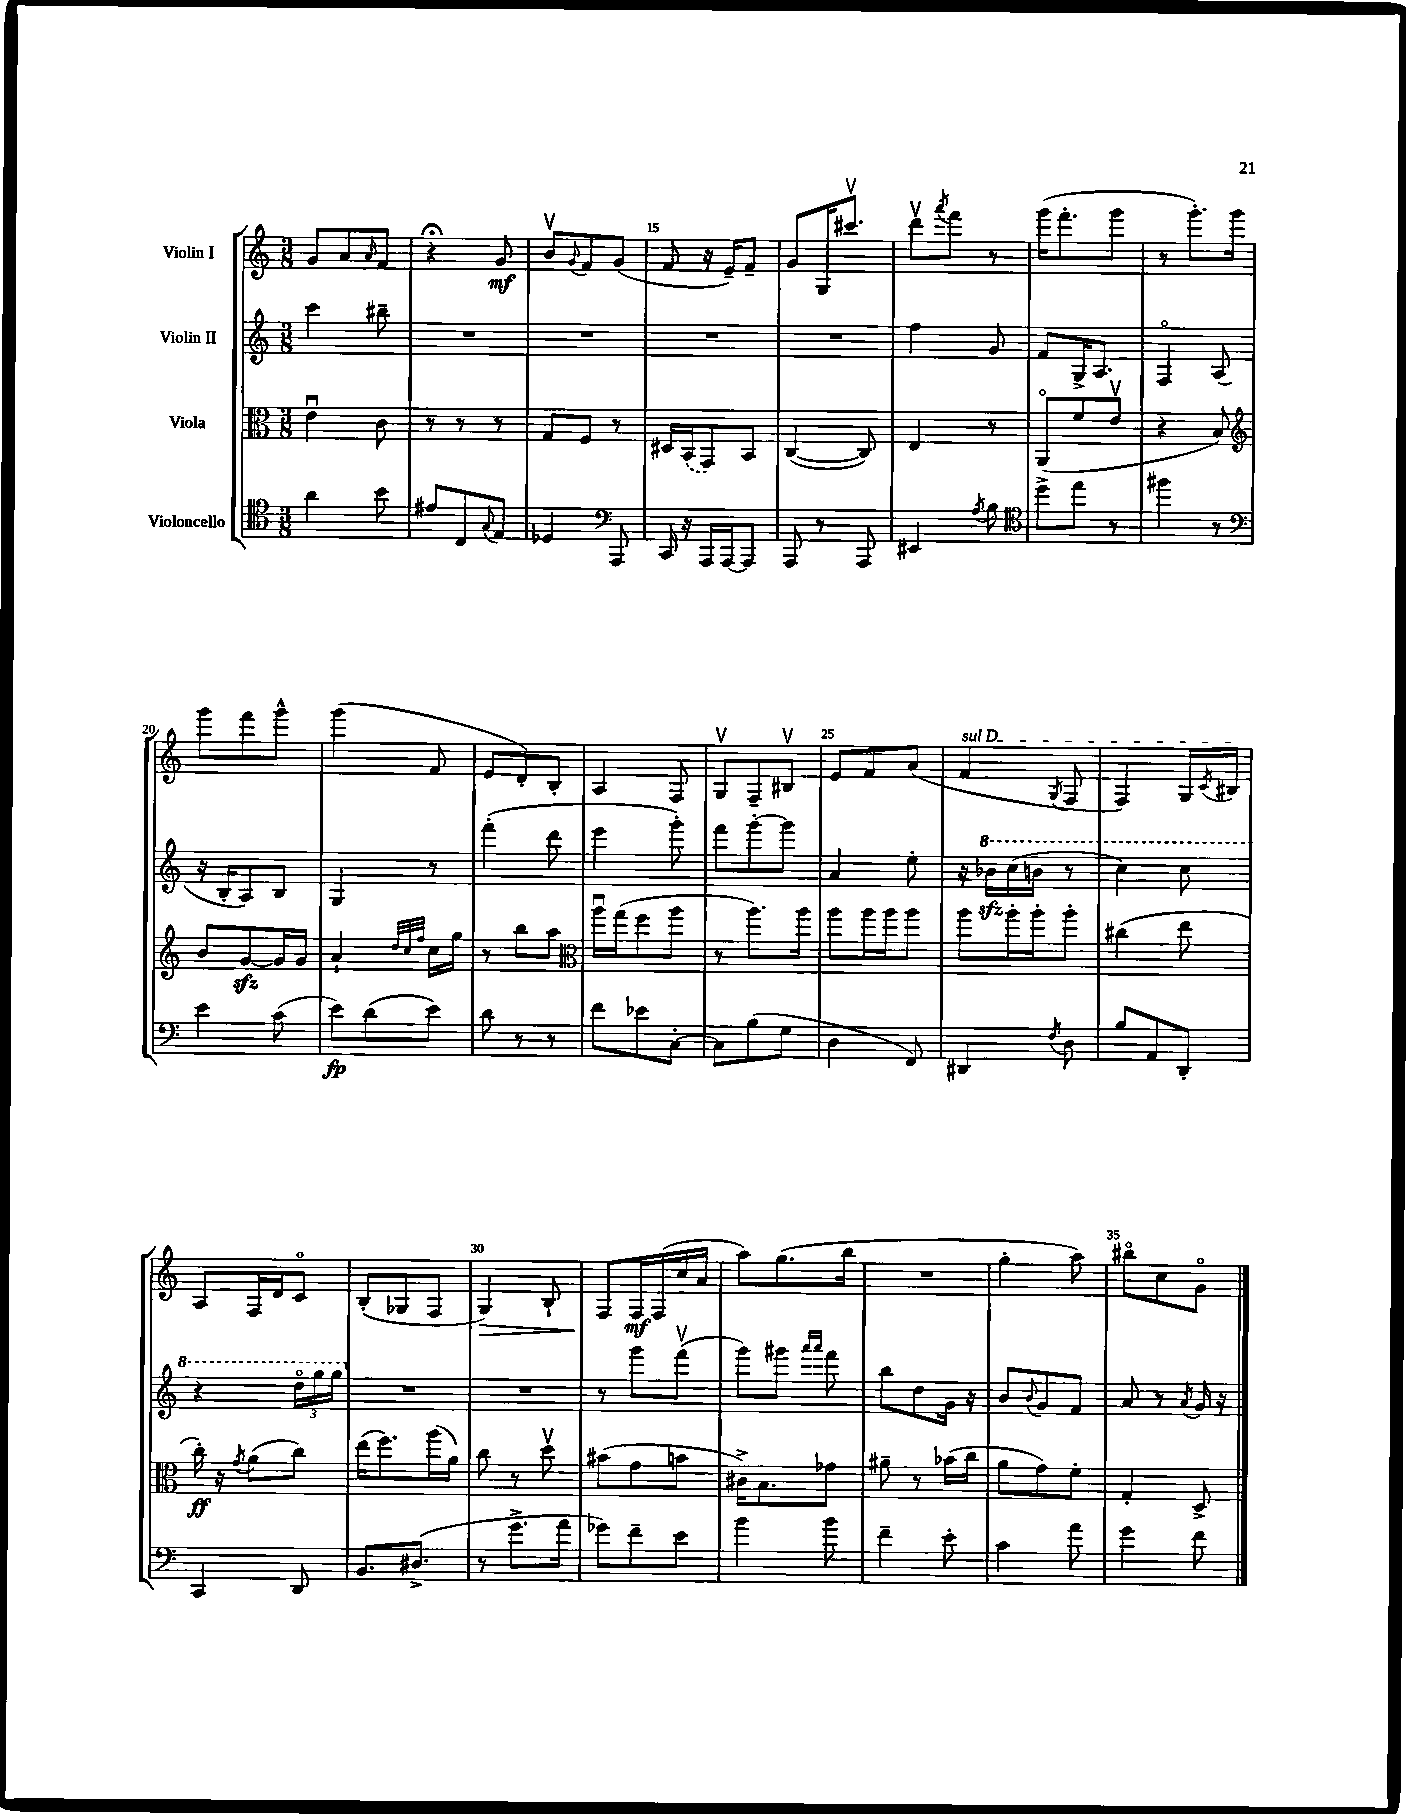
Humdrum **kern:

**kern	**kern	**kern	**kern
*staff4	*staff3	*staff2	*staff1
*clefC4	*clefC3	*clefG2	*clefG2
*k[]	*k[]	*k[]	*k[]
*M3/8	*M3/8	*M3/8	*M3/8
4a	4eu	4ccc	8g
.	.	.	8a
.	.	.	16qqa
8b	8c	8bb#~	8f
=	=	=	=
8e#	8r	4.r	4r;
8C	8r	.	.
8qqG	.	.	.
8E	8r	.	8g
=	=	=	=
4D-	8G	4.r	8bv
.	.	.	8qqg
.	8F	.	8f
*clefF4	*	*	*
8AAA	8r	.	(8g
=	=	=	=
16CC	16D#	4.r	8f
16r	(16BB	.	.
16AAA	8GG)	.	16r
[16AAA	.	.	16e~)
8AAA]	8BB	.	8f~
=	=	=	=
8AAA	([4C	4.r	8g
8r	.	.	16G
.	.	.	8.ccc#v
8AAA	8C])	.	.
=	=	=	=
4EE#	4E	4ff	8dddv
.	.	.	8qaaa
.	.	.	8fff
8qA	.	.	.
8B	8r	8g	8r
=	=	=	=
*clefC4	*	*	*
8dd^	(8AAo	8f	(16ggg
.	.	.	8.fff'
8ee	8f	16G^	.
.	.	8.A	.
8r	8ev	.	8ggg
=	=	=	=
4ff#	4r	4Fo	8r
.	.	.	8.ggg')
8r	8B)	(8A	.
.	.	.	16ggg
=	=	=	=
*clefF4	*clefG2	*	*
4e	8b	16r	8ggg
.	.	16B'	.
.	[8g	8A)	8fff
(8c	16g]	8B	8ggg^^
.	16g	.	.
=	=	=	=
8e)	4a`	4G	(4ggg
(8d	.	.	.
.	32qqdd	.	.
.	32qqcc	.	.
.	32qqff	.	.
8e)	16cc	8r	8f
.	16gg	.	.
=	=	=	=
8d	8r	(4fff'	8e
8r	8bb	.	8d')
8r	8aa	8ddd	8B'
=	=	=	=
*	*clefC3	*	*
8f	16aau	4eee	4A
.	(16gg	.	.
8e-	8ff	.	.
[8C'	8aa	8ggg')	8F
=	=	=	=
8C]	8r	8fff	8Gv
(8B	8.aa)	[8ggg'	8F~
8G	.	8ggg]	8B#v
.	16aa	.	.
=	=	=	=
4D	8aa	4a	8e
.	16aa	.	8f
.	16aa	.	.
8FF)	8aa	8ee'	(8a
=	=	=	=
4DD#	8aa	16r	4f
.	.	16bb-	.
.	16aa'	(16ccc	.
.	16aa'	16bb	.
8qF	.	.	8qG
8D	8aa'	8r	8F
=	=	=	=
8B	(4cc#	4ccc)	4F)
8AA	.	.	.
8DD'	8ee	8ccc	16G
.	.	.	8qc
.	.	.	16B#
=	=	=	=
4CC	16cc')	4r	8A
.	16r	.	.
.	8qg	.	.
.	(8a	.	16F
.	.	.	16d
8DD	8cc)	24dddo	8co
.	.	24ggg	.
.	.	24ggg	.
=	=	=	=
8.BB	(16ee	4.r	(8B'
.	8.ff)	.	.
.	.	.	8G-
(8.D#^	.	.	.
.	(16aa	.	8F
.	16a)	.	.
=	=	=	=
8r	8cc	4.r	4G)
8.g^	8r	.	.
.	8ddv	.	8B`
16a	.	.	.
=	=	=	=
8g-)	(8b#	8r	8F
8f~	8g	8ggg	16F
.	.	.	(16F
8e	8b	(8fffv	16cc
.	.	.	16a
=	=	=	=
4b	16c#^)	8ggg)	8aa)
.	8.B	.	.
.	.	8ggg#	(8.gg
.	.	16qqaaa	.
.	.	16qqaaa	.
8b	8g-	8fff	.
.	.	.	16bb
=	=	=	=
4f~	8a#~	8bb	4.r
.	8r	8dd	.
8e'	(16b-	16g	.
.	16cc	16r	.
=	=	=	=
4c	8a	8b	4gg'
.	.	8qqb	.
.	8g)	8g	.
8a	8f'	8f	8aa)
=	=	=	=
4g	4G'	8a	8bb#o
.	.	8r	8cc
.	.	8qa	.
8f	8D^	16g	8go
.	.	16r	.
==	==	==	==
*-	*-	*-	*-
